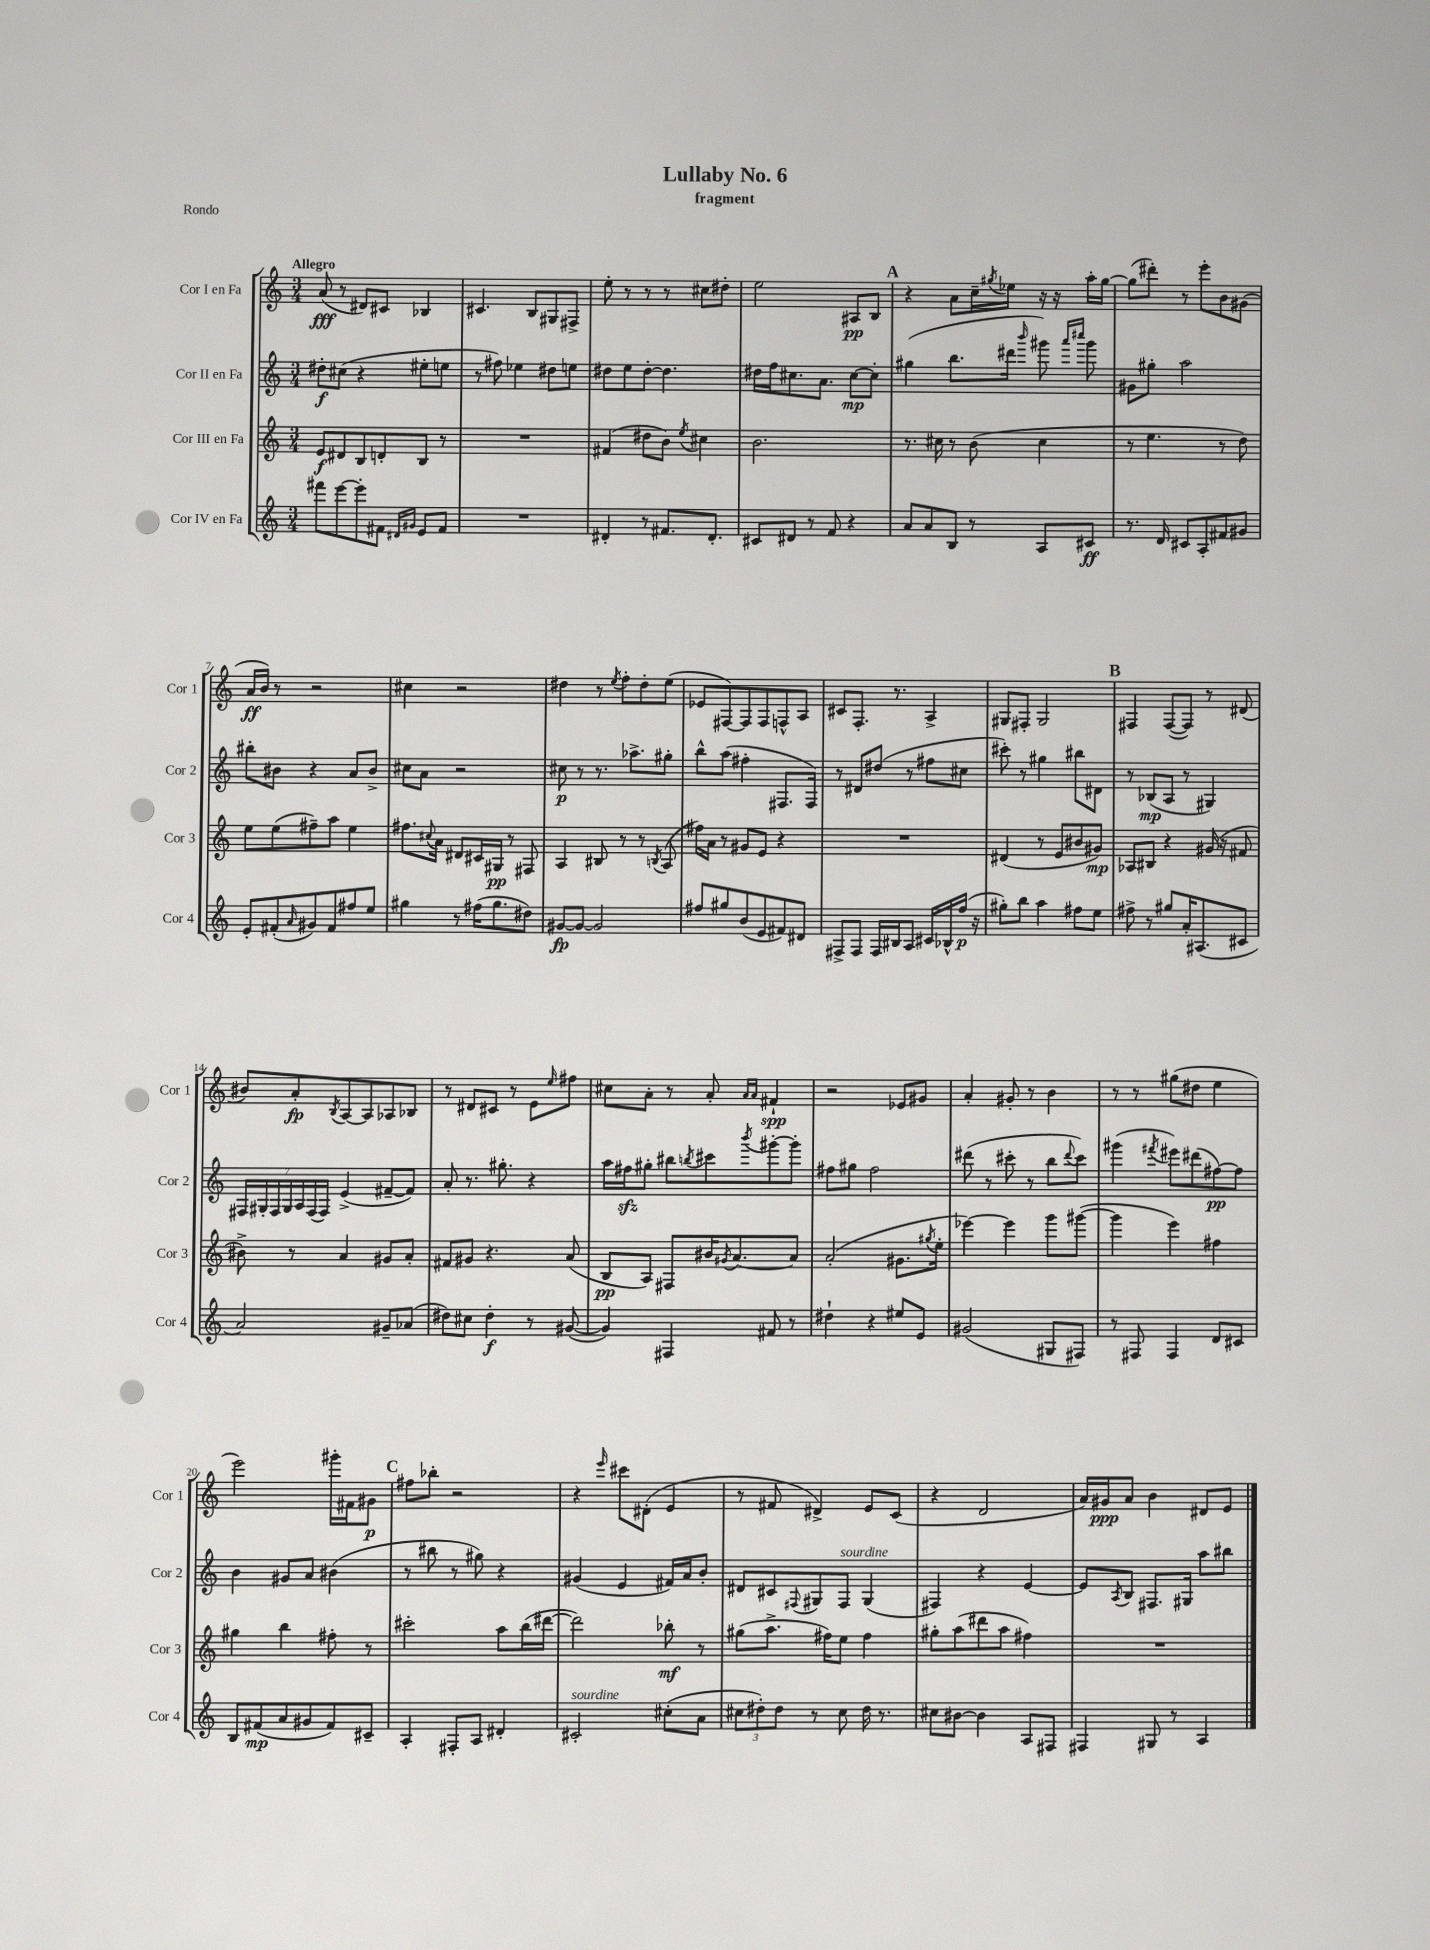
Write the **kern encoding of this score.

**kern	**kern	**kern	**kern
*staff4	*staff3	*staff2	*staff1
*clefG2	*clefG2	*clefG2	*clefG2
*k[]	*k[]	*k[]	*k[]
*M3/4	*M3/4	*M3/4	*M3/4
8fff#	8e	8dd#'	(8a
[8eee	8d#	(8cc#	8r
8eee']	8B	4r	8d#)
8f#	8d'	.	8c#
16qqd#	.	.	.
16qqg#	.	.	.
8e	8B	8ee#'	4B-
8f#	8r	8ee	.
=	=	=	=
2.r	2.r	8r	4.c#
.	.	8ff#)	.
.	.	4ee-	.
.	.	.	8B
.	.	8dd#	8G#
.	.	8ee	8F#^
=	=	=	=
4d#'	(4f#	8dd#	8ee'
.	.	8ee	8r
8r	8dd#	[8dd#'	8r
8.f#	8b)	4.dd#]	8r
.	8qee	.	.
.	4cc#	.	8cc#
8.d#'	.	.	.
.	.	.	8dd#'
=	=	=	=
8c#	2.b	16dd#	2ee
.	.	16ff	.
8d#	.	8.cc#	.
8r	.	.	.
.	.	8.a	.
8f	.	.	.
4r	.	[8cc#	8A#
.	.	8cc#']	8B
=	=	=	=
8a	8.r	(4gg#	4r
8a	.	.	.
.	16cc#	.	.
8B	8r	8.bb	8a
8r	(8b	.	16cc~
.	.	.	8qgg#
.	.	16ddd#	16ee-
.	.	16qqbbb	.
8A	4cc#	8ggg#)	16r
.	.	.	16r
.	.	16qqaaa	.
.	.	16qqcccc#	.
8c#	.	8ggg#	16aa'
.	.	.	[16gg#
=	=	=	=
8.r	8r	8g#	(8gg#]
.	4.ee	8gg#'	8ddd#')
16d	.	.	.
8c#	.	2aa	8r
8A'	.	.	8eee'
8f#	8r	.	8b
8g#	8dd)	.	(8g#
=	=	=	=
8e'	8ee	8bb#'	16a
.	.	.	16b)
(8f#'	(8ee	8b#	8r
16qqa	.	.	.
8g#)	8ff#~)	4r	2r
8f#	8aa	.	.
8ff#	4ee	8a	.
8ee	.	8b#^	.
=	=	=	=
4gg#	8.ff#	8cc#	4cc#
.	.	8a	.
.	8qqcc#	.	.
.	16a	.	.
8r	8d#	2r	2r
(16ff#	16c#	.	.
8.gg#	16G#	.	.
.	8r	.	.
8dd#)	8F#	.	.
=	=	=	=
[8g#	4A	8cc#	4dd#
8g#_	.	8r	.
2g#]	8B#	8.r	8r
.	.	.	8qee
.	8r	.	8ff'
.	.	8.aa-^	.
.	8r	.	8dd#'
.	8qB	.	.
.	(8A	8gg#'	(8ee
=	=	=	=
8ff#	16ff#)	8bb^^	8e-
.	16a	.	.
8gg#	8r	(8aa	[8F#)
(8b	8g#	4ff#'	8F#]
8e	8e	.	8F#
8f#)	4r	8.F#	8F^^
8d#	.	.	8A
.	.	16F#)	.
=	=	=	=
8F#^	2.r	8r	8c#
8F#	.	8d#	8.F'
16F#	.	(8dd#	.
16B#	.	.	8.r
8A	.	8r	.
16c#	.	8ff#	4A^
16B-^^	.	.	.
(16ff	.	8cc#	.
16r	.	.	.
=	=	=	=
8gg#')	(4d#	8ccc#')	8G#
8bb	.	8r	8F#'
4aa	8r	4gg#	2G#
.	8e	.	.
8ff#	8b#	8bb#	.
8ee	8g#)	8d#	.
=	=	=	=
8ff#^	8A-	8r	4F#
8r	8B#	(8B-	.
8gg#	4r	8A	([8F#
16a'	.	8r	8F#])
(8.A#	.	.	.
.	(16g#	4G#)	8r
.	16r	.	.
8c#	8f#	.	(8d#
=	=	=	=
2a)	8b#^)	28F#	8b#)
.	.	28G#'	.
.	.	28F#	.
.	.	28G#	.
.	8r	.	8a'
.	.	28A	.
.	.	(28F#	.
.	.	28F#)	.
.	.	.	8qB
.	4a	(4e^	[8A
.	.	.	8A]
8g#~	8g#	[8f#~	8A-
(8a-	8a'	8f#])	8B-
=	=	=	=
8dd#)	8f#	8a'	8r
8cc#	8g#	8.r	8d#
4dd#'	4.r	.	8c#
.	.	8.gg#'	.
.	.	.	8r
8r	.	4r	8e
.	.	.	16qqee
([8g#	(8a	.	8ff#
=	=	=	=
4g#])	8B	16aa	8cc#
.	.	16ff#	.
.	8A)	8gg#'	8a'
4F#	8F#	8bb#	8r
.	.	8qbb	.
.	16b#	8ccc#	8a'
.	8qg#	.	.
.	[8.a	.	.
.	.	.	16qqa
.	.	8qbbb	16qqa
8f#	.	[8ggg#'	4f#`
8r	8a]	8ggg#']	.
=	=	=	=
4dd#`	(2a'	8ff#	2r
.	.	8gg#	.
4r	.	2ff#	.
8ee#	8.g#	.	8e-
8e	.	.	8g#
.	8qgg#	.	.
.	16ee'	.	.
=	=	=	=
(2g#	[4eee-)	(8ddd#	4a'
.	.	8r	.
.	4eee-]	8ccc#'	8g#'
.	.	8r	8r
8G#	8ggg	8bb	4b
.	.	8qqddd#	.
8F#)	([8ggg#	8ccc#)	.
=	=	=	=
8r	4ggg#]	(4ggg#	8r
8F#	.	.	8r
.	.	8qfff#	.
4F#	4eee)	8eee#)	(8gg#
.	.	(8ddd#	8dd#
8d	4ff#	[8ff#)	4ee
8c#	.	8ff#]	.
=	=	=	=
8B	4gg#	4b	2eee)
(8f#	.	.	.
8a	4bb	8g#	.
8g#	.	8a	.
8f#)	8ff#'	(4b#	16ggg#'
.	.	.	16f#
8c#~	8r	.	8g#
=	=	=	=
4A'	2ccc#'	8r	8ff#
.	.	8bb#	8bb-'
8F#'	.	8r	2r
8A	.	8gg#)	.
4d#'	8aa	4r	.
.	(16bb	.	.
.	[16ddd#	.	.
=	=	=	=
2c#'	2ddd#])	(4g#	4r
.	.	.	16qqeee
.	.	4e	8ccc#
.	.	.	(8d#'
(8cc#'	8bb-'	16f#)	4e
.	.	16a	.
8a	8r	8b'	.
=	=	=	=
12cc#	(8gg#	8d#	8r
12dd#')	.	.	.
.	8.aa^	8c#	8f#
12dd#	.	.	.
.	.	8qqF#	.
8r	.	8G#	4d#^)
.	16ff#)	.	.
8cc#	8ee	8F#	.
16dd#	4ff#	(4G#	8e
8.r	.	.	.
.	.	.	(8c
=	=	=	=
8cc#	8gg#'	4F#)	4r
[8b#	(8aa	.	.
4b#]	8ddd#	4r	2d
.	8aa	.	.
8A	4ff#)	[4e	.
8F#	.	.	.
=	=	=	=
4F#	2.r	8e]	16a)
.	.	.	16g#
.	.	8qA	.
.	.	8B	8a
8G#	.	8.F#	4b
8r	.	.	.
.	.	16G#	.
4A	.	8aa	8d#
.	.	8bb#	8e
==	==	==	==
*-	*-	*-	*-
